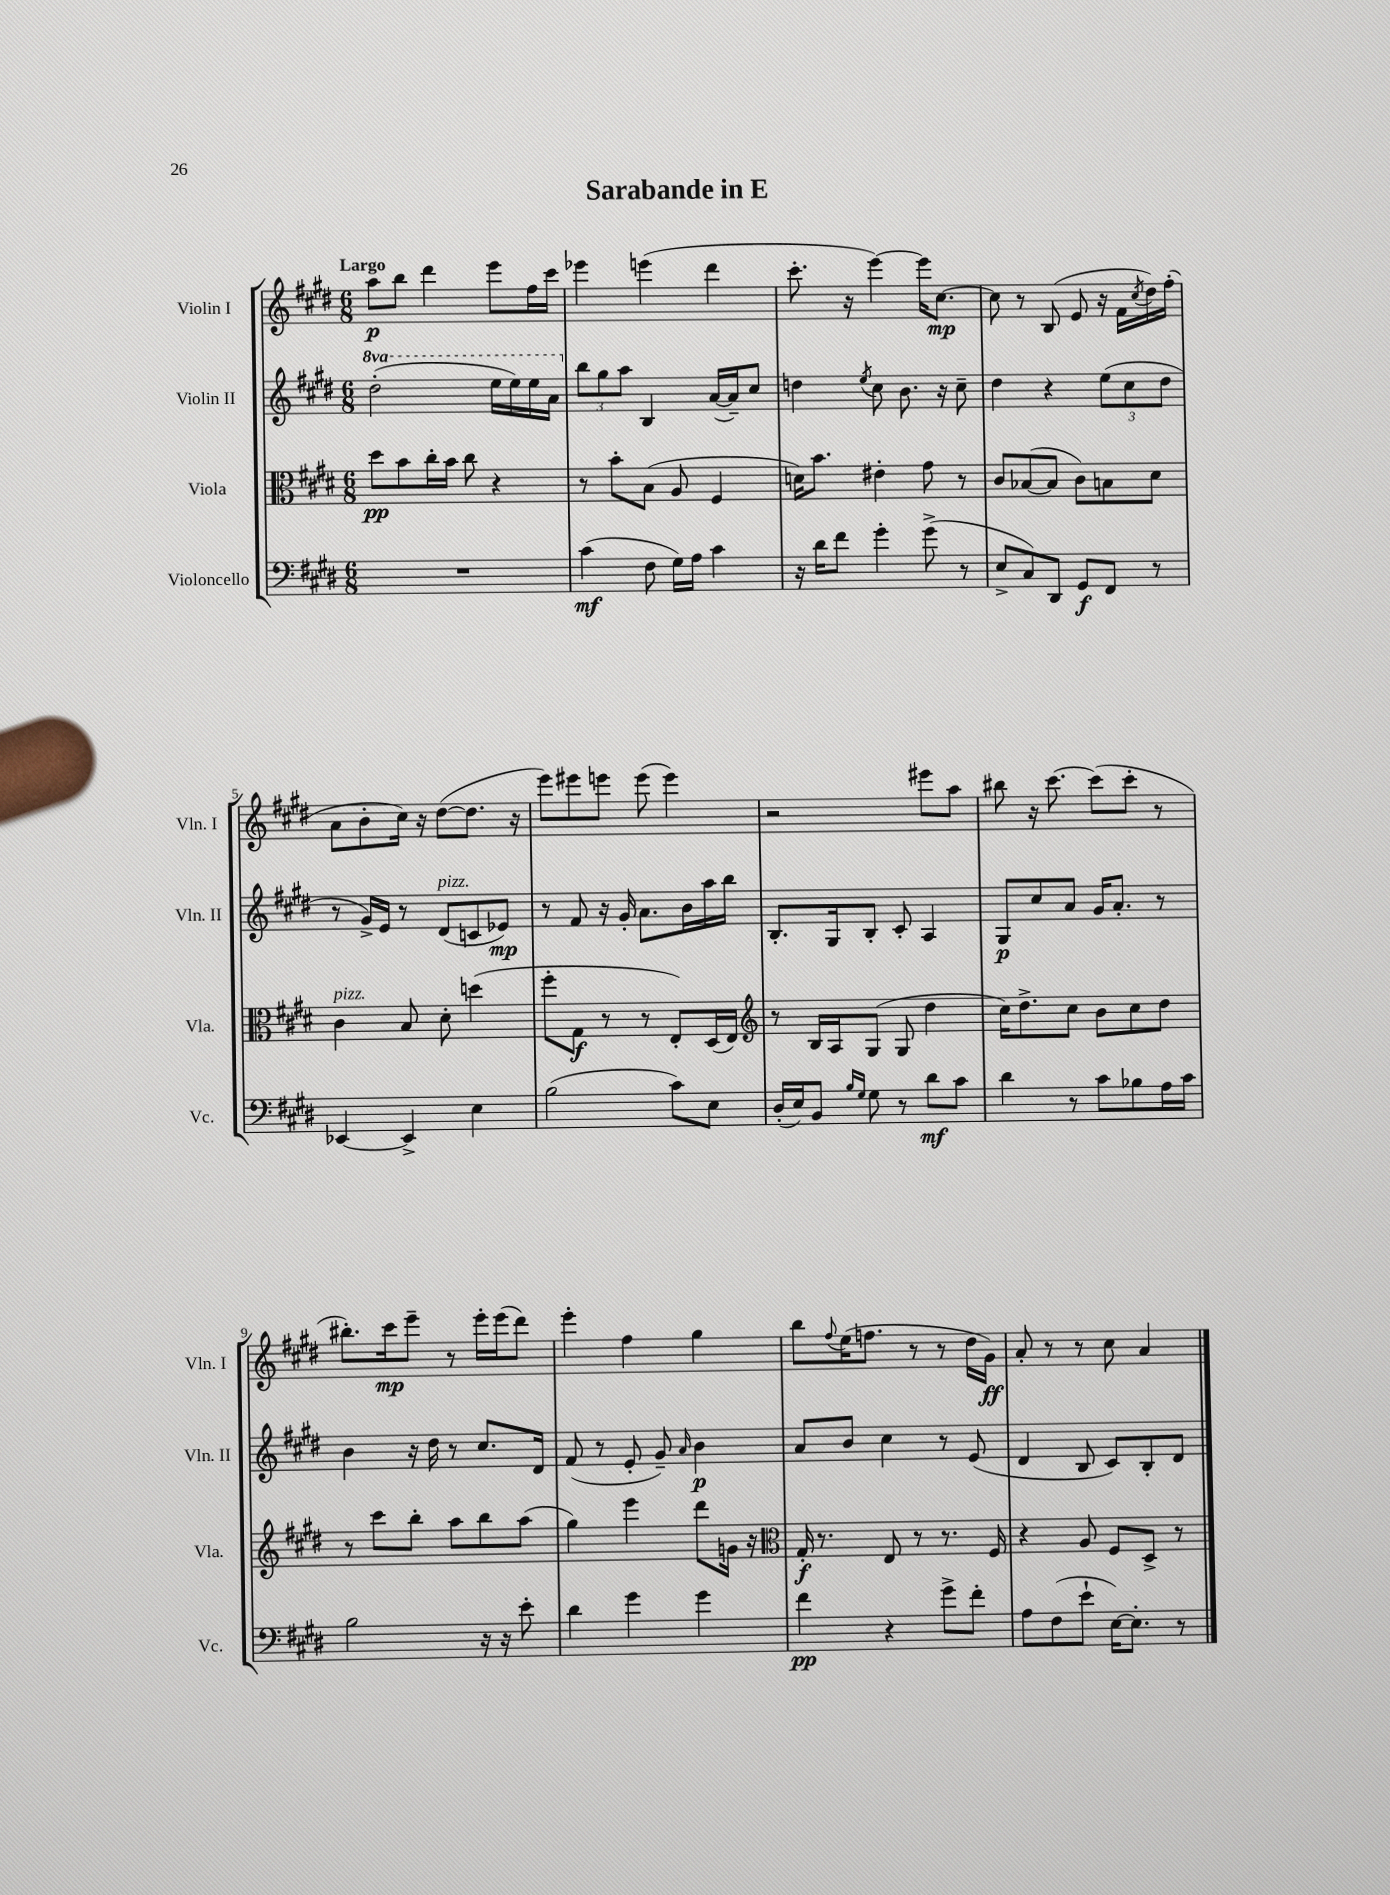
\header { title = "Sarabande in E" }
<<
\new StaffGroup <<
\new Staff = "s0" \with { instrumentName = "Violin I" shortInstrumentName = "Vln. I" } {
    \clef treble \key e \major \numericTimeSignature \time 6/8 \tempo "Largo"
    a''8\p b''8 dis'''4 e'''8 fis''16 cis'''16 |
    ees'''4 e'''4( dis'''4 |
    cis'''8.-. r16 e'''4~) e'''16 cis''8.~\mp |
    cis''8 r8 b8( e'8 r16 fis'16 \acciaccatura { cis''8 } dis''16) fis''16-.( |
    a'8 b'8-. cis''16) r16 dis''8~( dis''8. r16 |
    e'''8) eis'''8 e'''8 e'''8( e'''4) |
    r2 eis'''8 a''8 |
    bis''8 r16 cis'''8.~ cis'''8( cis'''8-. r8 |
    bis''8.-.) cis'''16\mp e'''8-- r8 e'''16-. e'''16( dis'''8) |
    e'''4-. fis''4 gis''4 |
    b''8 \appoggiatura { fis''8 } e''16( f''8. r8 r8 dis''16 gis'16\ff) |
    a'8-. r8 r8 cis''8 a'4 \bar "|." |
}
\new Staff = "s1" \with { instrumentName = "Violin II" shortInstrumentName = "Vln. II" } {
    \clef treble \key e \major \numericTimeSignature \time 6/8 \set Staff.ottavationMarkups = #ottavation-simple-ordinals
    \ottava #1 dis'''2-.( e'''16 e'''16) e'''16 a''16 \ottava #0 |
    \tuplet 3/2 { b''8 gis''8 a''8 } b4 a'16~( a'16--) cis''8 |
    d''4 \acciaccatura { e''8 } cis''8 b'8. r16 cis''8-- |
    dis''4 r4 \tuplet 3/2 { e''8( cis''8 dis''8 } |
    r8 gis'16->) e'16 r8 dis'8^\markup { \italic "pizz." }( c'8 ees'8\mp) |
    r8 fis'8 r16 gis'16-. a'8. b'16 a''16 b''16 |
    b8.-. gis16 b8-. cis'8-. a4 |
    gis8\p cis''8 a'8 gis'16 a'8.-. r8 |
    b'4 r16 dis''16 r8 cis''8. dis'16 |
    fis'8( r8 e'8-. gis'8--) \grace { a'16 } b'4\p |
    a'8 b'8 cis''4 r8 e'8( |
    dis'4 b8 cis'8) b8-. dis'8 \bar "|." |
}
\new Staff = "s2" \with { instrumentName = "Viola" shortInstrumentName = "Vla." } {
    \clef alto \key e \major \numericTimeSignature \time 6/8
    dis''8\pp b'8 cis''16-. b'16 cis''8 r4 |
    r8 b'8-. b8( a8 fis4 |
    d'16) b'8. eis'4-. gis'8 r8 |
    cis'8 bes8~( bes8 cis'8) b8 dis'8 |
    cis'4^\markup { \italic "pizz." } b8 dis'8-. d''4( |
    fis''8-. gis8\f r8 r8 e8-.) dis16( e16) |
    \clef treble r8 b16 a16 gis8( gis8 dis''4 |
    cis''16) dis''8.-> cis''8 b'8 cis''8 dis''8 |
    r8 cis'''8 b''8-. a''8 b''8 a''8( |
    gis''4) e'''4 dis'''8 g'16 r16 |
    \clef alto gis16-.\f r8. e8 r8 r8. fis16 |
    r4 a8 fis8 dis8-> r8 \bar "|." |
}
\new Staff = "s3" \with { instrumentName = "Violoncello" shortInstrumentName = "Vc." } {
    \clef bass \key e \major \numericTimeSignature \time 6/8
    R2. |
    cis'4\mf( fis8 gis16) a16 cis'4 |
    r16 dis'16 fis'8 gis'4-. gis'8->( r8 |
    e8-> cis8) dis,8 gis,8\f fis,8 r8 |
    ees,4~ ees,4-> e4 |
    b2( cis'8) e8 |
    dis16-.( e16) b,8 \grace { b16 gis16 } gis8 r8 dis'8\mf cis'8 |
    dis'4 r8 cis'8 bes8 a16 cis'16 |
    b2 r16 r16 e'8-. |
    dis'4 gis'4 gis'4 |
    fis'4\pp r4 gis'8-> fis'8-. |
    a8 fis8( e'8-! e16~) e8.-. r8 \bar "|." |
}
>>
>>
